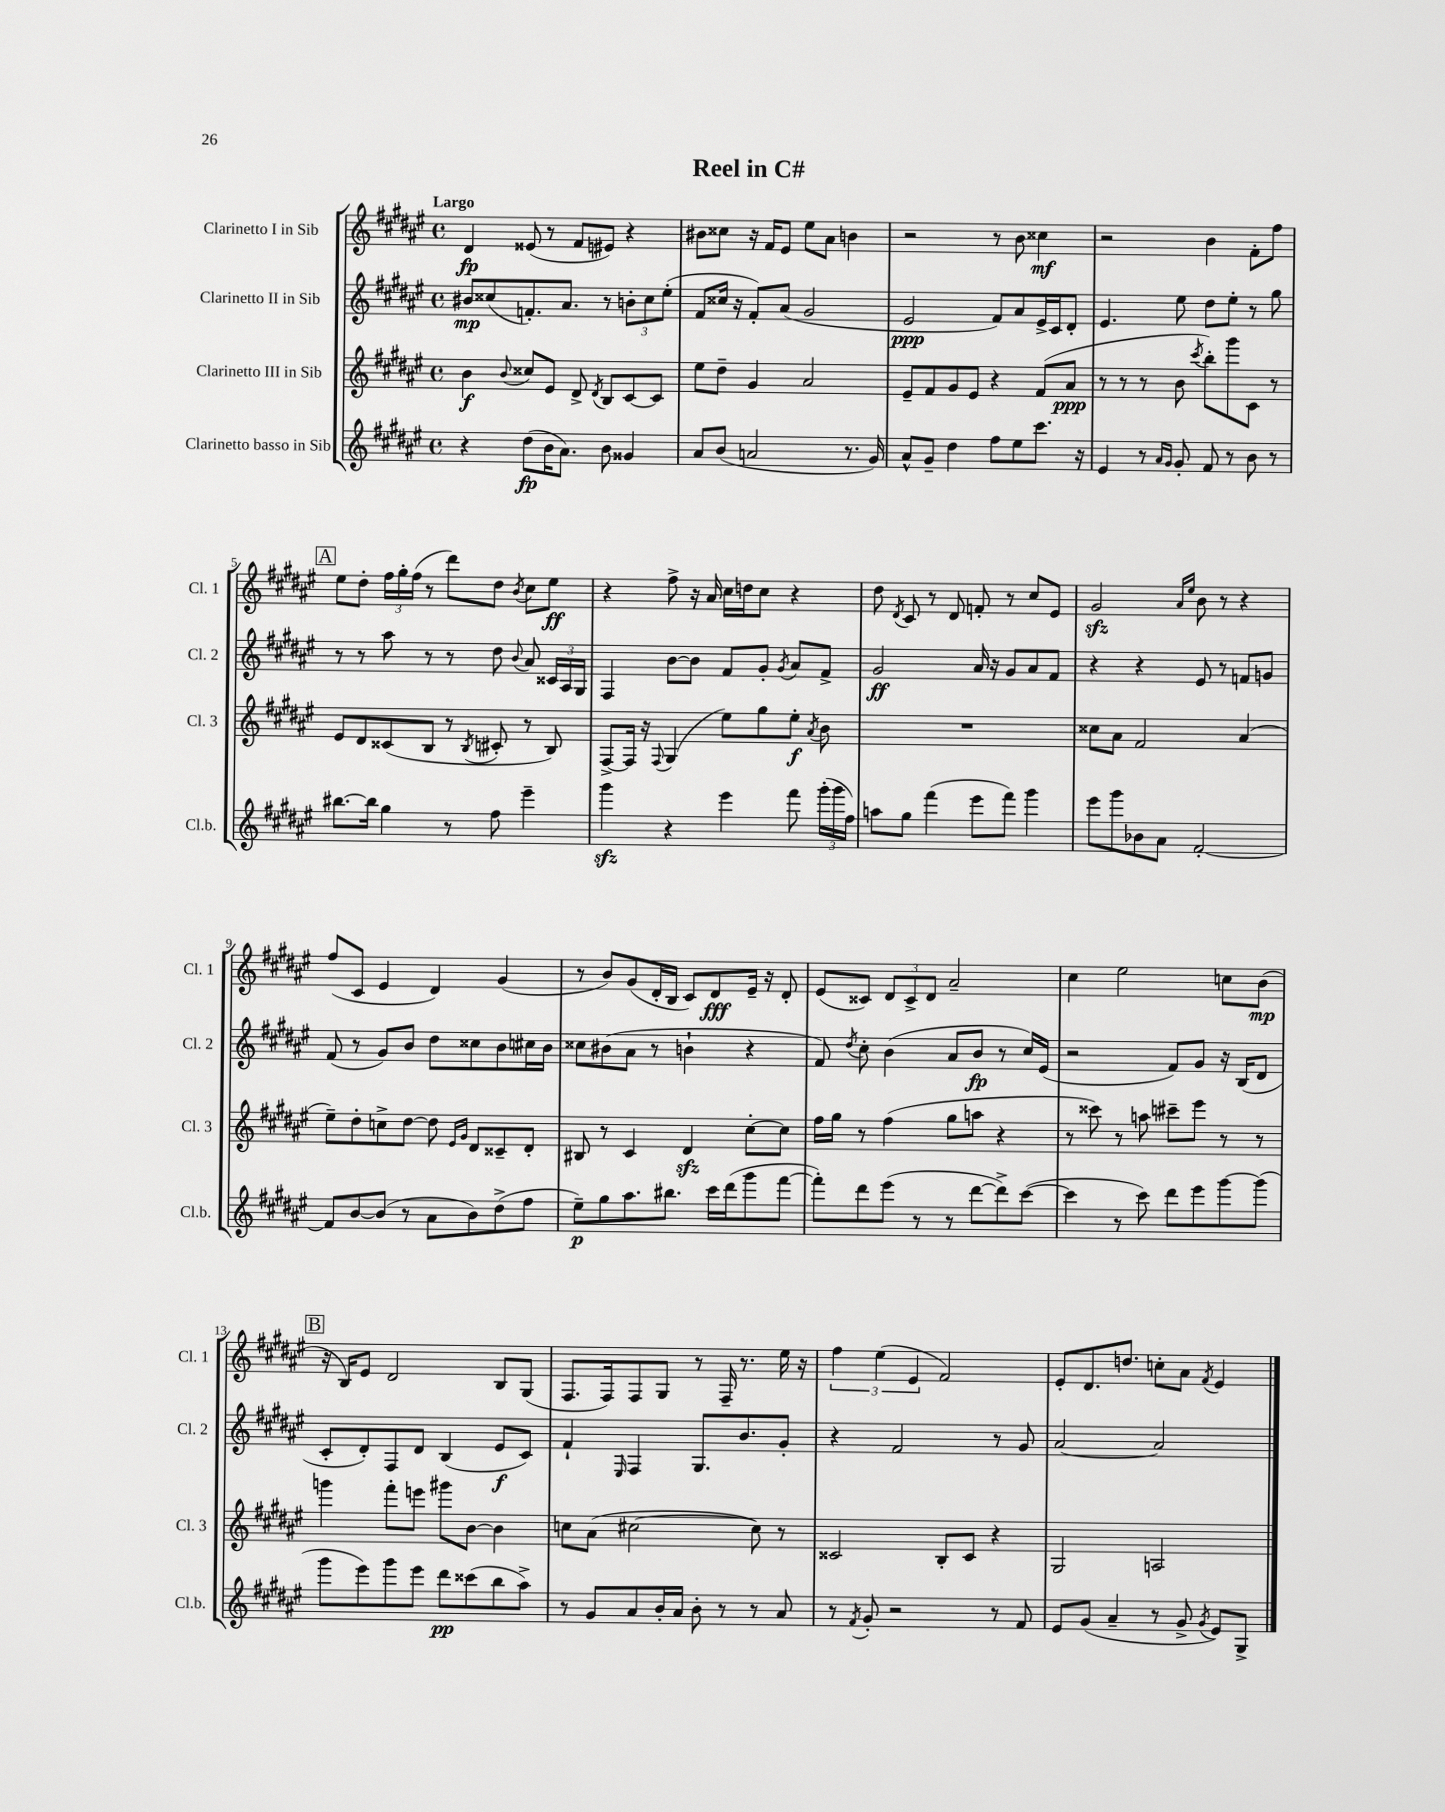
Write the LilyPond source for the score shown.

\header { title = "Reel in C#" }
<<
\new StaffGroup <<
\new Staff = "s0" \with { instrumentName = "Clarinetto I in Sib" shortInstrumentName = "Cl. 1" } {
    \clef treble \key fis \major \defaultTimeSignature \time 4/4 \tempo "Largo"
    \autoBeamOff dis'4\fp eisis'8( r8 fis'8[ eis'8]) r4 |
    bis'8[ cisis''8] r16 fis'16[ eis'8] eis''8[ ais'8] b'4 |
    r2 r8 b'8 cisis''4\mf |
    r2 b'4 fis'8[-. fis''8] |
    \mark \markup { \box "A" } eis''8[ dis''8]-. \tuplet 3/2 { fis''16[ gis''16-. fis''16]( } r8 dis'''8[) dis''8] \acciaccatura { b'8 } cis''8[ eis''8]\ff |
    r4 fis''8-> r16 ais'16 cis''16[ d''16 cis''8] r4 |
    dis''8 \acciaccatura { dis'8 } cis'8 r8 dis'8 f'8-. r8 cis''8[ eis'8] |
    gis'2\sfz \grace { ais'16[ eis''16] } b'8 r8 r4 |
    fis''8[( cis'8] eis'4 dis'4) gis'4( |
    r8 b'8[) gis'8( dis'16-. b16] cis'8[) dis'8\fff eis'16]-- r16 dis'8-. |
    eis'8[( cisis'8]) \tuplet 3/2 { dis'8[ cisis'8-> dis'8] } ais'2-- |
    cis''4 eis''2 c''8[ b'8]\mp( |
    \mark \markup { \box "B" } r16 b16[) eis'8] dis'2 b8[ gis8]( |
    fis8.[ fis16) fis8 gis8] r8 fis16-- r8. eis''16 r16 |
    \tuplet 3/2 { fis''4 eis''4( eis'4 } fis'2) |
    eis'8[-. dis'8. d''8.] c''8[-. ais'8] \acciaccatura { fis'8 } eis'4 \bar "|." |
}
\new Staff = "s1" \with { instrumentName = "Clarinetto II in Sib" shortInstrumentName = "Cl. 2" } {
    \clef treble \key fis \major \defaultTimeSignature \time 4/4
    \autoBeamOff bis'8[\mp cisis''8( f'8.-.) ais'8.] r8 \tuplet 3/2 { b'8[-. cisis''8 eis''8]-.( } |
    fis'8[ cisis''16] r16 fis'8[-.) ais'8]( gis'2 |
    eis'2\ppp fis'8[) ais'8 eis'16-> cis'16 dis'8]-. |
    eis'4. eis''8 dis''8[ eis''8]-. r8 gis''8 |
    \mark \markup { \box "A" } r8 r8 ais''8 r8 r8 dis''8 \appoggiatura { b'8 } ais'8 \tuplet 3/2 { cisis'16[ ais16 gis16] } |
    fis4 b'8[~ b'8] fis'8[ gis'8]-. \acciaccatura { gis'8 } ais'8[ fis'8]-> |
    gis'2\ff ais'16 r16 gis'8[ ais'8 fis'8] |
    r4 r4 eis'8 r8 f'8[ g'8] |
    fis'8( r8 gis'8[) b'8] dis''8[ cisis''8 b'8 cis''16 b'16] |
    cisis''8[ bis'8( ais'8] r8 b'4-! r4 |
    fis'8) \acciaccatura { dis''8 } cis''8-. b'4( ais'8[ b'8]\fp r8 cis''16[) eis'16]( |
    r2 fis'8[) gis'8] r16 b16[( dis'8] |
    \mark \markup { \box "B" } cis'8[-. dis'8-.) fis8 dis'8] b4( eis'8[\f cis'8]) |
    fis'4-! \grace { eis16 } fis4 gis8.[ b'8. gis'8]-. |
    r4 fis'2 r8 gis'8 |
    ais'2~ ais'2 \bar "|." |
}
\new Staff = "s2" \with { instrumentName = "Clarinetto III in Sib" shortInstrumentName = "Cl. 3" } {
    \clef treble \key fis \major \defaultTimeSignature \time 4/4
    \autoBeamOff b'4\f \appoggiatura { b'8 } cisis''8[ eis'8] dis'8-> \acciaccatura { dis'8 } b8[ cis'8~ cis'8] |
    eis''8[ dis''8]-- gis'4 ais'2 |
    eis'8[-- fis'8 gis'8 eis'8] r4 fis'8[( ais'8]\ppp |
    r8 r8 r8 b'8 \acciaccatura { cis'''8 } b''8[-.) gis'''8 cis'8] r8 |
    \mark \markup { \box "A" } eis'8[ dis'8 cisis'8( b8] r8 \acciaccatura { b8 } cis'8-. r8 b8) |
    fis8[~-> fis16] r16 \appoggiatura { fis8 } gis4( eis''8[) gis''8 eis''8]-.\f \acciaccatura { ais'8 } b'8 |
    R1 |
    cisis''8[ ais'8] fis'2 ais'4( |
    eis''8[--) dis''8-. c''8-> dis''8]~ dis''8 \grace { eis'16[ gis'16] } dis'8[ cisis'8-- dis'8]-. |
    bis8 r8 cis'4 dis'4\sfz cis''8[~-. cis''8] |
    fis''16[ gis''16] r8 fis''4( gis''8[ a''8] r4 |
    r8 cisis'''8) r8 a''8 cis'''8[-- eis'''8] r8 r8 |
    \mark \markup { \box "B" } g'''4 fis'''8[-. e'''8] gis'''8[ b'8]~ b'4 |
    c''8[ ais'8]( cis''2~ cis''8) r8 |
    cisis'2 b8[-. cisis'8] r4 |
    gis2 a2 \bar "|." |
}
\new Staff = "s3" \with { instrumentName = "Clarinetto basso in Sib" shortInstrumentName = "Cl.b." } {
    \clef treble \key fis \major \defaultTimeSignature \time 4/4
    \autoBeamOff r4 dis''8[\fp( b'16 ais'8.]) b'8 gisis'4 |
    ais'8[ b'8]( a'2 r8. gis'16) |
    ais'8[-^ gis'8]-- dis''4 fis''8[ eis''8 cis'''8.] r16 |
    eis'4 r8 \grace { ais'16[ gis'16] } gis'8-. fis'8 r8 b'8 r8 |
    \mark \markup { \box "A" } bis''8.[~ bis''16] gis''4 r8 fis''8 eis'''4-- |
    gis'''4\sfz r4 eis'''4 fis'''8 \tuplet 3/2 { gis'''16[-.( gis'''16 fis''16]) } |
    a''8[ gis''8] fis'''4( eis'''8[ fis'''8]) gis'''4 |
    eis'''8[ gis'''8 bes'8 ais'8] fis'2~-. |
    fis'8[ b'8~ b'8]( r8 ais'8[ b'8) dis''8->( fis''8] |
    eis''8[--\p) gis''8 ais''8. bis''8.] cis'''16[ dis'''16( gis'''8 fis'''8]~ |
    fis'''8[-.) dis'''8 eis'''8]( r8 r8 dis'''8[~ dis'''8->) cis'''8]~( |
    cis'''4 r8 cis'''8) dis'''8[ eis'''8 gis'''8~ gis'''8]( |
    \mark \markup { \box "B" } gis'''8[ eis'''8) gis'''8 eis'''8] dis'''8[\pp cisis'''8( b''8 ais''8]->) |
    r8 gis'8[ ais'8 b'16-. ais'16] b'8-. r8 r8 ais'8 |
    r8 \acciaccatura { fis'8 } gis'8-. r2 r8 fis'8 |
    eis'8[ gis'8]( ais'4-- r8 gis'8-> \acciaccatura { gis'8 } eis'8[) gis8]-> \bar "|." |
}
>>
>>
